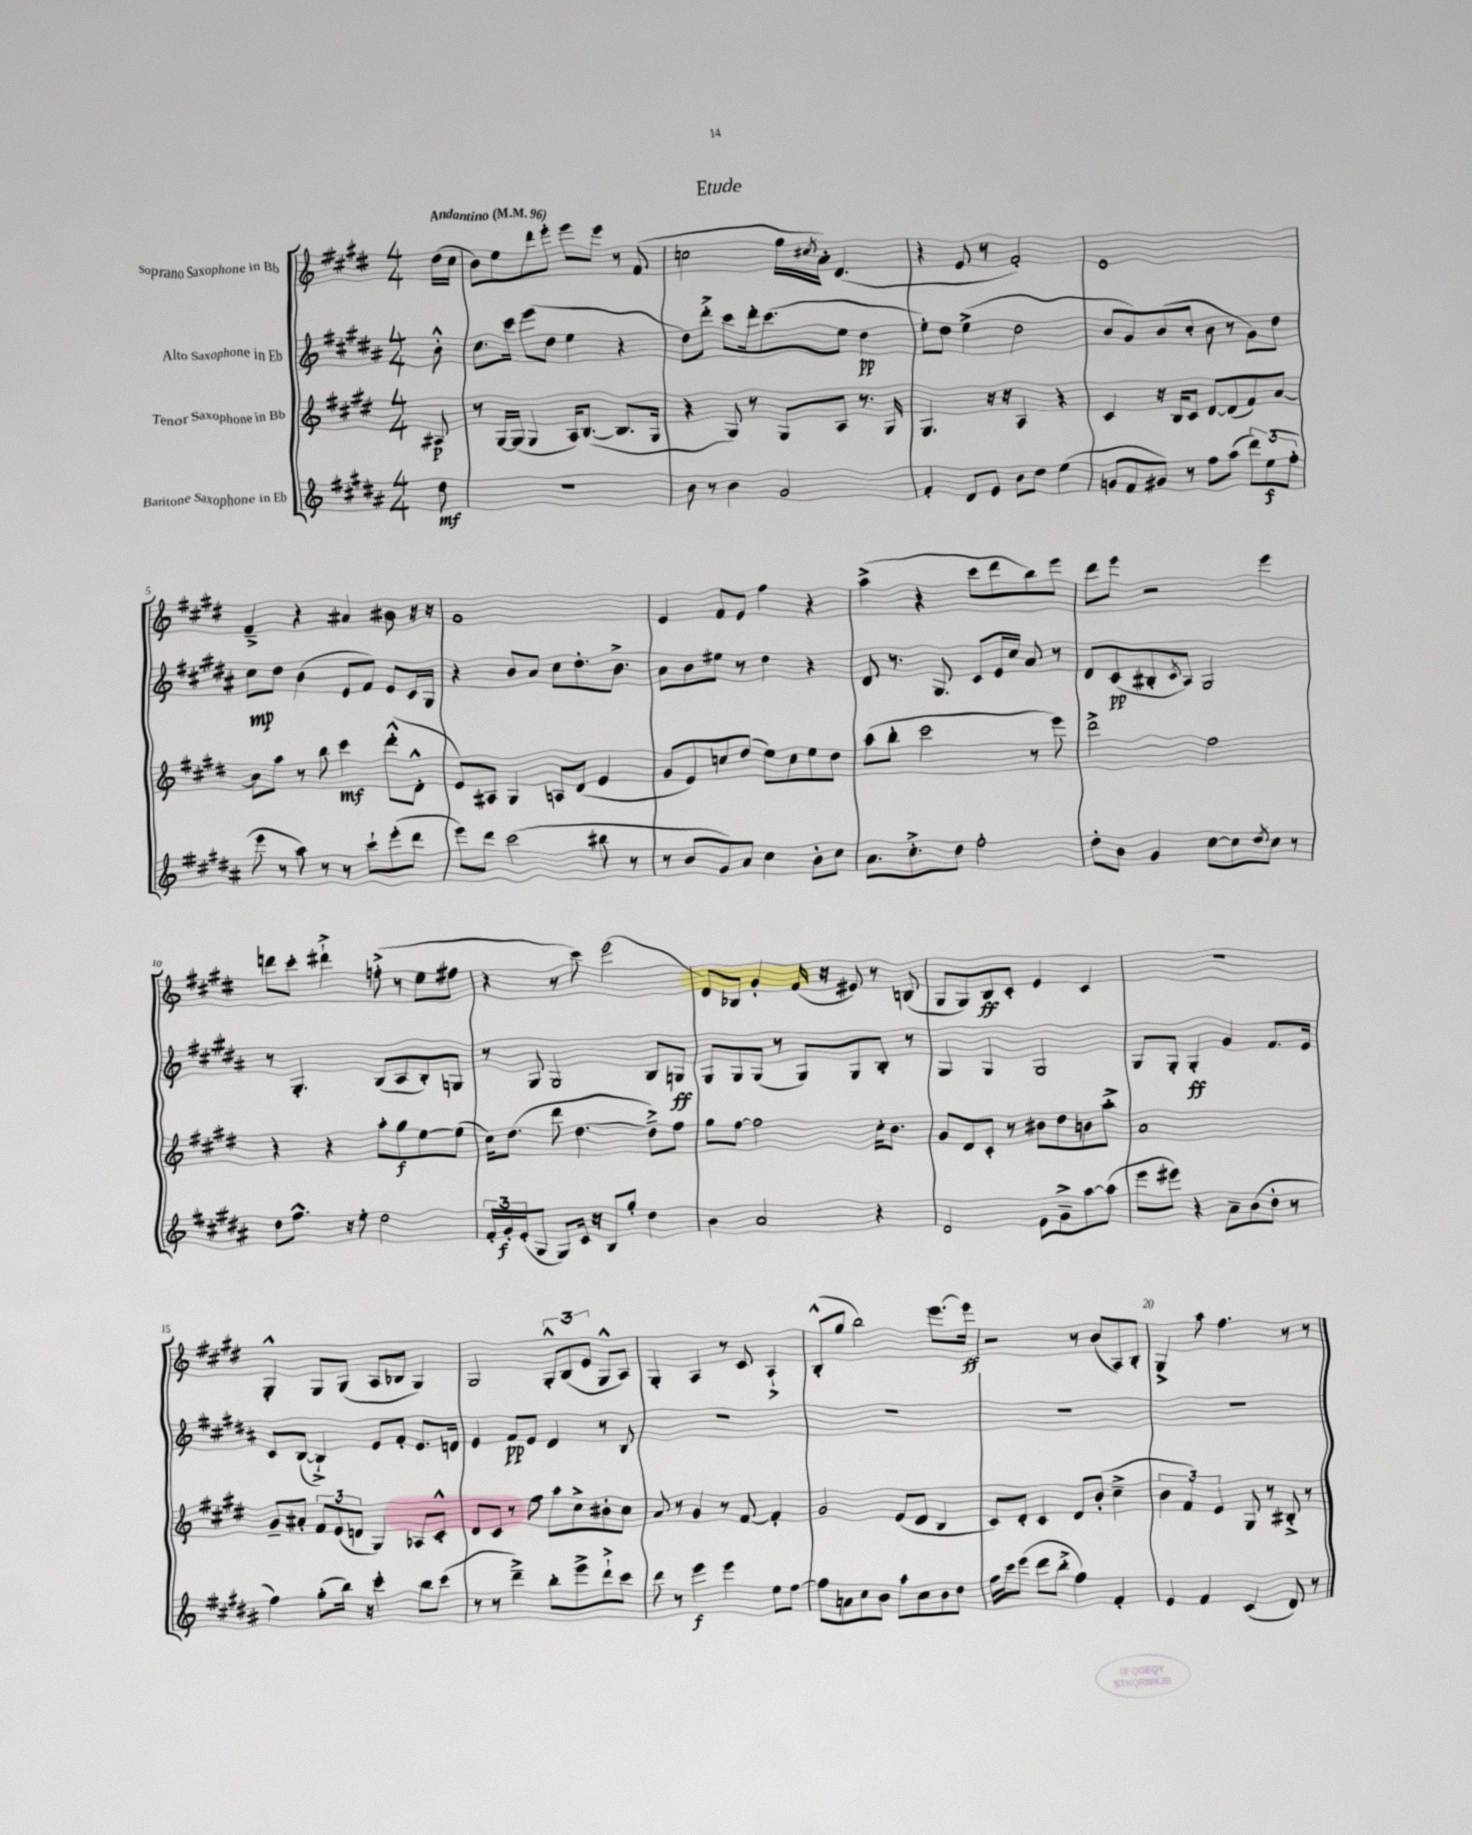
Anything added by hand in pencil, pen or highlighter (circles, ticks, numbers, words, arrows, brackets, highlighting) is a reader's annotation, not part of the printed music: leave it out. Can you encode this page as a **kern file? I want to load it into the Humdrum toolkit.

**kern	**kern	**kern	**kern
*staff4	*staff3	*staff2	*staff1
*clefG2	*clefG2	*clefG2	*clefG2
*k[f#c#g#d#a#]	*k[f#c#g#d#]	*k[f#c#g#d#a#]	*k[f#c#g#d#]
*M4/4	*M4/4	*M4/4	*M4/4
*MM96	*MM96	*MM96	*MM96
8dd#\	8A#/	8b'^^\	(16dd#\LL
.	.	.	16cc#\JJ
=	=	=	=
1r	8r	8.cc#\L	8b\L)
.	[16G#/LL	.	8ee\
.	(16G#/]JJ	16ccc#\Jk	.
.	4G#/	(8eee\L	8ddd#\
.	.	8dd#\J	8eee'\J
.	16A/LK)	4ee\	8eee\L
.	([8.B/J	.	.
.	.	.	8eee\J
.	8.B/]L	4r	8r
.	.	.	(8f#/
.	16G#/Jk	.	.
=	=	=	=
8b\	4r	8dd#\L)	2cc\
8r	.	8ddd#'^\J	.
4b\	8G#/)	8ccc#\L	.
.	8r	16ddd#'\k	.
.	.	(8.ccc#\	.
2g#/	8G#/L	.	16gg#\LL
.	.	.	8qcc#/
.	.	.	16a'\JJ)
.	8A/J	8ee\J	(4.d#/
.	8.r	4dd#\	.
.	16G#/	.	.
=	=	=	=
4f#'/	4.G#/	8ee'\L)	4r
.	.	8dd#\J	.
8d#/L	.	(4ee^\	8e/
8e/J	16r	.	8r
.	16r	.	.
8b\L	4A/	2dd#\	2f#'/)
8dd#\J	.	.	.
(4ee\	4r	.	.
=	=	=	=
8g/L	4c#/	8b/L	1e
8f#/	.	8g#/)	.
8g#/J)	16r	(8b/	.
.	16B/LK	.	.
8r	8c#/J	8cc#'/J	.
8ff#\L	[8d#/L	8b\	.
(8aa#\J	(8d#/]	8r	.
12ddd#\L)	8f#/)	8g#\L)	.
(12ee\	.	.	.
.	[8a/J	8dd#\J	.
12ff#'\J	.	.	.
=	=	=	=
8eee\	8a\]L	8cc#\L	4f#~^/
8r	8aa\J	8dd#\J	.
8aa#\)	8r	(4b\	4r
8r	8bb\	.	.
8r	4ccc#\	8e/L	4a#/
8ccc#`\L	.	8f#/J)	.
(8eee'\	(8ddd#'^^\L	8e/L	8b#\
8ddd#\J	8d#'^^\J	16c#/L	16r
.	.	16G#/JJ	16r
=	=	=	=
8eee\L)	8e/L)	4r	1g#
8ddd#\J	8A#/J	.	.
(2ccc#\	4G#/	8b/L	.
.	.	8a#/J	.
.	8A/L	8cc#\L	.
.	(8d#/J	8.dd#'\	.
8bb#\	4e/	.	.
.	.	8.b^\J	.
8r	.	.	.
=	=	=	=
8r	8g#/L	8a#\L	4e/
8b/L	8e/)	8b\	.
8g#/)	8cc/	8ee#\J	8f#/L
8a#/J	(8dd#/J	8r	8e/J
4cc#\	8ee\L)	4dd#\	4ff#\
.	8cc\	.	.
8b'\L	8ee\	4r	4r
8cc#\J	8dd#\J	.	.
=	=	=	=
8.a#\L	(8aa\L	8d#/	(4aa^\
.	8bb'\J	8.r	.
8.cc#'^\	.	.	.
.	2ccc#\	.	4r
.	.	8.G#/	.
8dd#\J	.	.	.
2ff#'\	.	8c#/L	8ccc#\L
.	.	16e/L	8ddd#\
.	.	16cc#/JJ	.
.	8r	8a#/	8bb\)
.	8eee\)	8r	8eee\J
=	=	=	=
8dd#'\L	2ddd#^\	8d#/L	8ddd#\L
8b\J	.	(8c#/	8eee\J
4g#/	.	8B#'/	2r
.	.	8qc#/	.
.	.	8A#/J)	.
[8cc#\L	2ff#\	2G#/	.
8cc#\]	.	.	.
8qdd#/	.	.	.
8cc#\J	.	.	4eee\
8r	.	.	.
=	=	=	=
8dd#\L	4r	8r	8ddd\L
8.ff#^^\J	.	4.G#'/	8ccc#'\J
.	4r	.	4ddd#`^\
16r	.	.	.
8ee'\	.	.	.
2dd#\	8aa'\L	(8B/L	(8ff'^\
.	8gg#\	8A#/	8r
.	[8ee\	8B'/)	8ee\L
.	(8ee\]J	8G/J	8ff#\J
=	=	=	=
24f#'/LL	16cc#\LK)	8r	4r
24g#'/	.	.	.
.	(8.dd#\J	.	.
(24e'/J	.	.	.
8G#/J	.	8G#/	.
8G#/L)	8ddd#\	2G#/	8r
16c#/Jk	[4.dd#\	.	8ccc#\)
16r	.	.	.
8B/L	.	.	(2eee\
8gg#'/J	.	.	.
4dd#\	8dd#~^\]L)	8B/L	.
.	8ff#\J	8G/J	.
=	=	=	=
4b\	8gg#\L	8G#/L	8d#/L)
.	[8ff#\J	8G#/	8B-/J
2a#/	2ff#\]	(8G#/J	4g#'/
.	.	8r	.
.	.	8G#/L)	(16f#/
.	.	.	16r
.	.	8G#/	8e#/)
4r	16cc#'\LK	8B'/J	8r
.	8.b\J	.	.
.	.	8r	(8B/
=	=	=	=
2d#/	8g#/L	4G#/	8G#/L
.	8d#/	.	8G#/)
.	8c#'/J	4G#/	8B/
.	8r	.	8c#'/J
8e\L	8b#\L	2G#/	4e/
8g#~^\	8dd#\	.	.
[8aa#\	8b\	.	4c#/
(8aa#\]J	8aa'^\J	.	.
=	=	=	=
8eee\L	1a	8G#/L	1r
8eee#\J)	.	8G#'/J	.
4r	.	4G#'/	.
8a#~\L	.	4g#/	.
(8b\	.	.	.
8dd#'\J	.	8.f#/L	.
8r	.	.	.
.	.	16e/Jk	.
=	=	=	=
4ff#\)	8g#~/L	8c#/L	4G#'^^/
.	8a#'/J	([8B/J	.
(8gg#'\L	12f#/L	4B`^/])	8G#/L
.	(12e/	.	.
16bb\Jk)	.	.	(8G#/J
.	12d/J	.	.
16r	.	.	.
4ccc#'\	4G#/)	8e/L	8A/L
.	.	8f#'/J	8B-/J
8bb\L	8A-/L	8.e/L	4G#/)
(8ccc#\J	8c#'^^/J	.	.
.	.	16d/Jk	.
=	=	=	=
8r	8d#/L	4e/	2G#/
8r	8c#/J	.	.
4ddd#~^\)	8r	8f#/L	.
.	8ff#\	8e/J	.
8bb'\L	8aa\L	4d#/	12G#'^^/L
.	.	.	(12B/
8eee^\	8cc#^\	.	.
.	.	.	12e/J
8ddd#`^\	8b#'\	8r	8G#^^/L
8ccc#\J	8cc#\J	8B/	8A/J)
=	=	=	=
8ddd#\	8a/	1r	4G#'/
8r	8r	.	.
4eee\	4g#/	.	4A/
4eee\	8r	.	8r
.	[8f#/	.	8c#/
8ee\L	4f#'/]	.	4A`^/
[8ff#\J	.	.	.
=	=	=	=
8ff#\]L	2g#/	1r	(8B'^^/L
8a\	.	.	8gg#/J
8cc#\	.	.	2bb\)
8b\J	.	.	.
8aa#\L	(8e/L	.	.
8cc#\	8d#/J	.	.
8b\	4B/	.	[8.eee\L
8dd#\J	.	.	.
.	.	.	16eee\]Jk
=	=	=	=
16ff#\LL	8c#/L)	1r	2r
16ccc#\J	.	.	.
(8eee\J	8d#'/J	.	.
8ddd#\L	4c#/	.	.
8bb'^\J	.	.	.
4ff#\)	8d#/L	.	8r
.	(8b'/J	.	(8b/L
4f#'/	4cc#~^\	.	8A/)
.	.	.	8B'/J
=	=	=	=
4e/	6b\	1r	4G#^/
.	6f#/)	.	.
4f#/	.	.	8aa\
.	6e/	.	.
.	.	.	4.ff#\
(4c#/	8G#/	.	.
.	8r	.	.
8d#/)	8B#'^/	.	8r
8r	8r	.	8r
==	==	==	==
*-	*-	*-	*-
